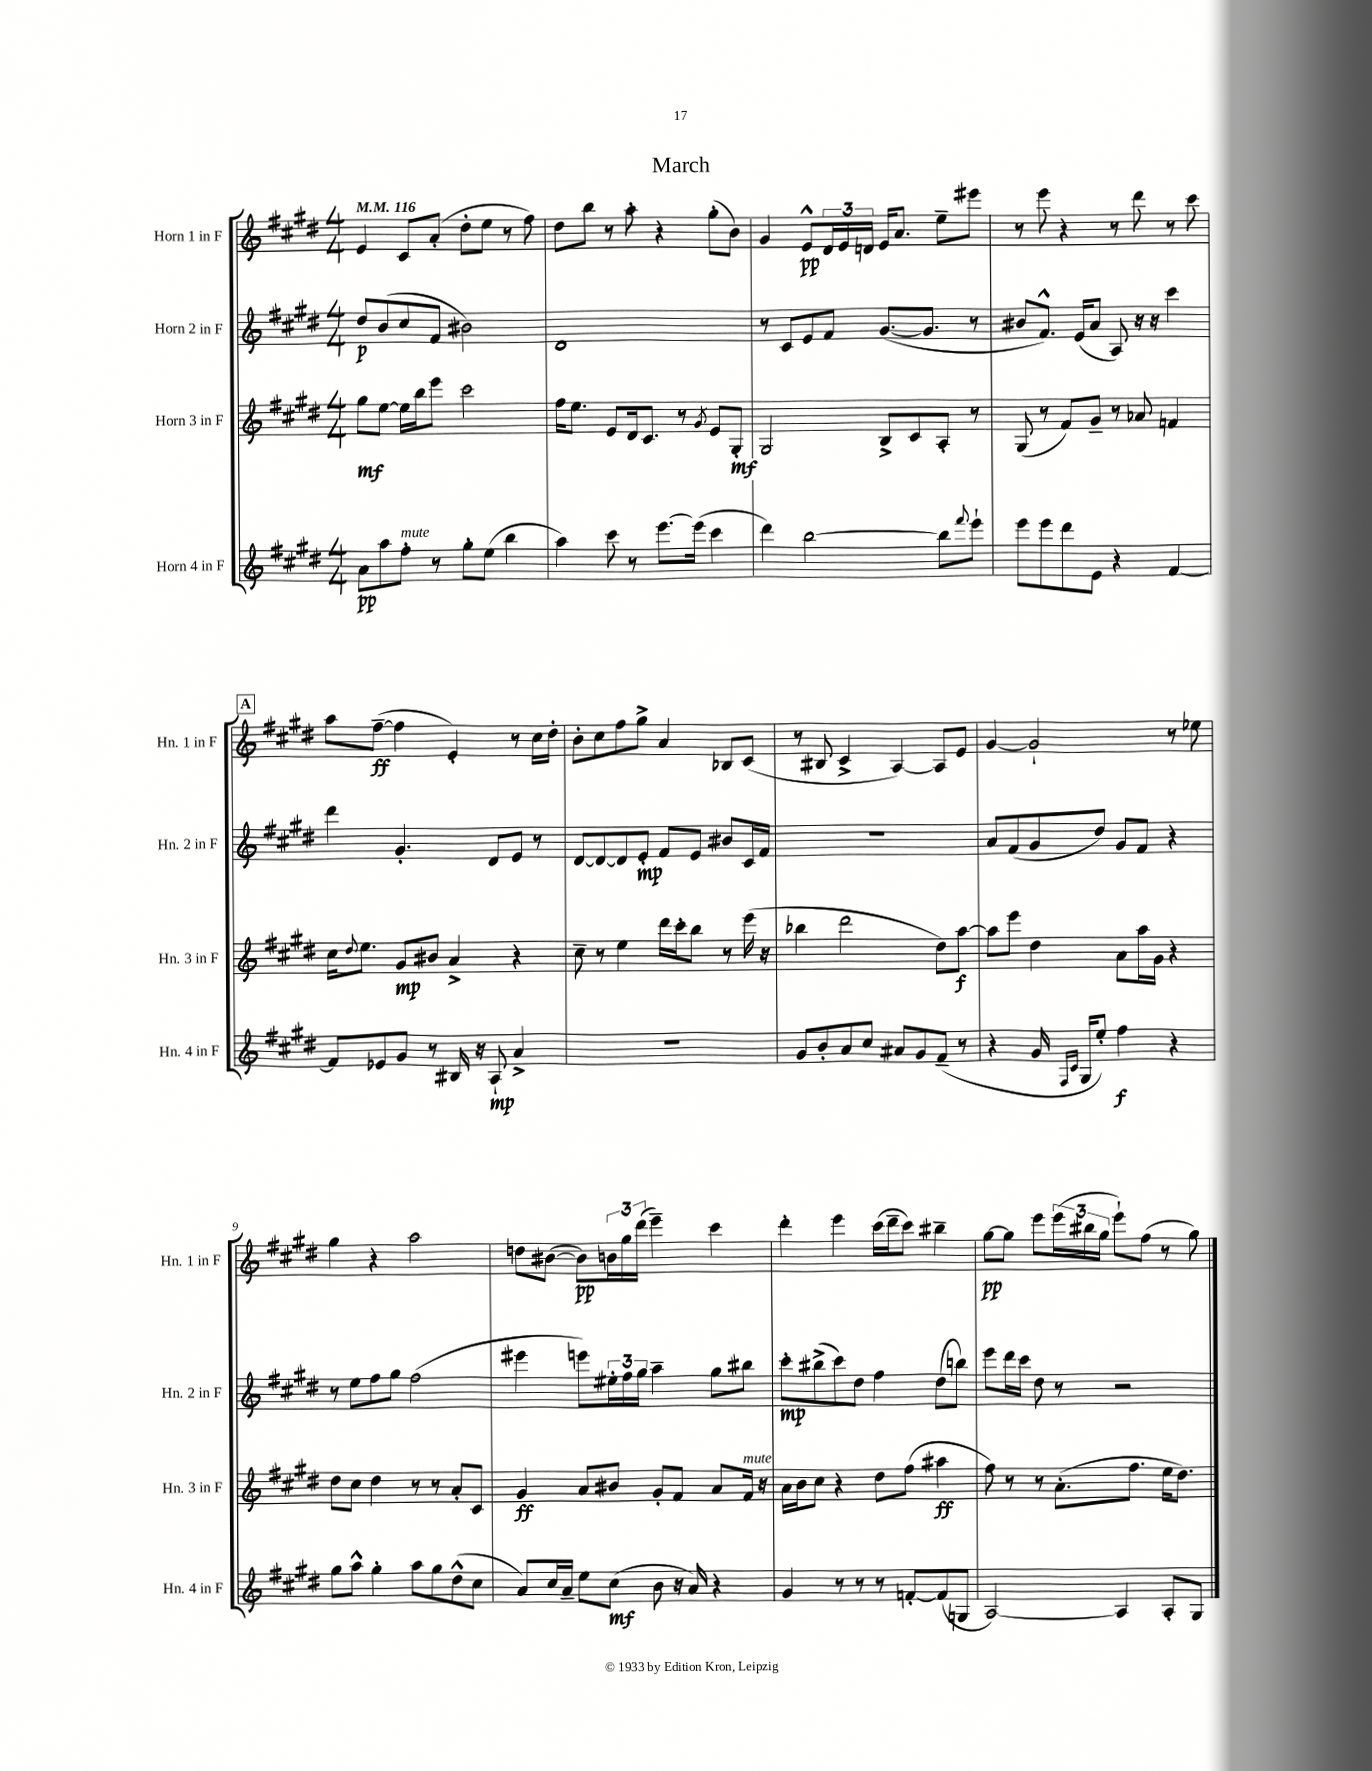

**kern	**kern	**kern	**kern
*staff4	*staff3	*staff2	*staff1
*clefG2	*clefG2	*clefG2	*clefG2
*k[f#c#g#d#]	*k[f#c#g#d#]	*k[f#c#g#d#]	*k[f#c#g#d#]
*M4/4	*M4/4	*M4/4	*M4/4
*MM116	*MM116	*MM116	*MM116
8a	8gg#	8dd#	4e
8aa	[8ee	(8b	.
8ff#'	16ee]	8cc#	8c#
.	16bb	.	.
8r	8eee	8f#	(8a'
8gg#'	2ccc#	2b#)	8dd#'
(8ee	.	.	8ee
4bb	.	.	8r
.	.	.	8ff#)
=	=	=	=
4aa)	16ff#	1d#	8dd#
.	8.ee	.	.
.	.	.	8bb
8ccc#	8e	.	8r
8r	16d#	.	8aa'
.	8.c#	.	.
[8.eee	.	.	4r
.	8r	.	.
(16eee]	.	.	.
.	8qg#	.	.
4ccc#	8e	.	(8gg#'
.	8G#'	.	8b)
=	=	=	=
4ddd#)	2G#	8r	4g#
.	.	8c#	.
[2bb	.	8e	8e^^
.	.	8f#	24d#
.	.	.	24e
.	.	.	24d
.	8B^	([8.g#	16e
.	.	.	8.a
.	8c#	.	.
.	.	8.g#]	.
8bb]	8A'	.	8ee~
8qqfff#	.	.	.
8eee`	8r	8r	8eee#
=	=	=	=
8eee	(8G#	8b#	8r
8eee	8r	8.f#^^)	8eee
8ddd#	8f#)	.	4r
.	.	(16e	.
8e	8g#~	8a	.
4r	8r	8A)	8r
.	8a-	16r	8ddd#
.	.	16r	.
[4f#	4f	4ccc#	8r
.	.	.	8ccc#
=	=	=	=
8f#]	16cc#	4ddd#	8aa
.	8qqdd#	.	.
.	8.ee	.	.
8e-	.	.	([8ff#~
8g#	8g#	4.g#'	4ff#]
8r	8b#	.	.
16B#	4a^	.	4e')
16r	.	.	.
8A`	.	8d#	.
4a^	4r	8e	8r
.	.	8r	16cc#
.	.	.	16dd#'
=	=	=	=
1r	8cc#~	[8d#	8b'
.	8r	8d#_	8cc#
.	4ee	8d#]	8ff#
.	.	8e'	8gg#^
.	16ddd#	8f#	4a
.	16ccc#'	.	.
.	8bb	8e	.
.	8r	8b#	8B-
.	(16eee	16c#	(8c#
.	16r	16f#	.
=	=	=	=
8g#	4bb-	1r	8r
8b'	.	.	8B#
8a	2ddd#	.	4c#^
8cc#	.	.	.
8a#	.	.	[4A)
8g#	.	.	.
(8f#~	8dd#)	.	8A]
8r	[8aa	.	8e
=	=	=	=
4r	8aa]	8a	[4g#
.	8eee	(8f#	.
16g#	4dd#	8g#	2g#`]
16qqF#	.	.	.
16qqc#	.	.	.
16G#	.	.	.
8ee')	.	8dd#)	.
4ff#	8a	8g#	.
.	16aa	8f#	.
.	16g#	.	.
4r	4r	4r	8r
.	.	.	8ee-
=	=	=	=
8gg#	8dd#	8r	4gg#
8aa^^	8cc#	8ee	.
4gg#'	4dd#	8ff#	4r
.	.	8gg#	.
8aa	8r	(2ff#	2aa
8gg#	8r	.	.
(8dd#^^	8a'	.	.
8cc#	8c#	.	.
=	=	=	=
8a)	4g#	4eee#	8dd
16cc#	.	.	([8b#
16a~	.	.	.
8ee	8a	8eee)	8b#])
(8cc#	8b#	24ee#'	24b
.	.	24ff#	24gg#
.	.	24gg#	(24ddd#
8b	8g#'	4aa~	4eee~)
16r	8f#	.	.
16a)	.	.	.
4r	8a	8gg#	4ccc#
.	16f#	8bb#	.
.	16r	.	.
=	=	=	=
4g#	16a	8ccc#'	4ddd#'
.	16b	.	.
.	8cc#	(8bb#^	.
8r	4r	8ccc#)	4eee
8r	.	8dd#	.
8r	8dd#	4ff#	(16ccc#
.	.	.	16ddd#~
[8f'	(8ff#	.	8ccc#)
(8f]	4aa#	(8dd#	4bb#~
8G	.	8bb)	.
=	=	=	=
[2A)	8ff#)	8eee	[8gg#
.	8r	16ddd#	8gg#]
.	.	16ccc#	.
.	8r	8dd#	8eee
.	(8.a'	8r	(24eee
.	.	.	24bb#
.	.	.	24gg#
4A]	.	2r	8eee`)
.	8.ff#	.	.
.	.	.	(8ff#
8A'	16ee	.	8r
.	8.dd#)	.	.
8G#	.	.	8gg#)
==	==	==	==
*-	*-	*-	*-
